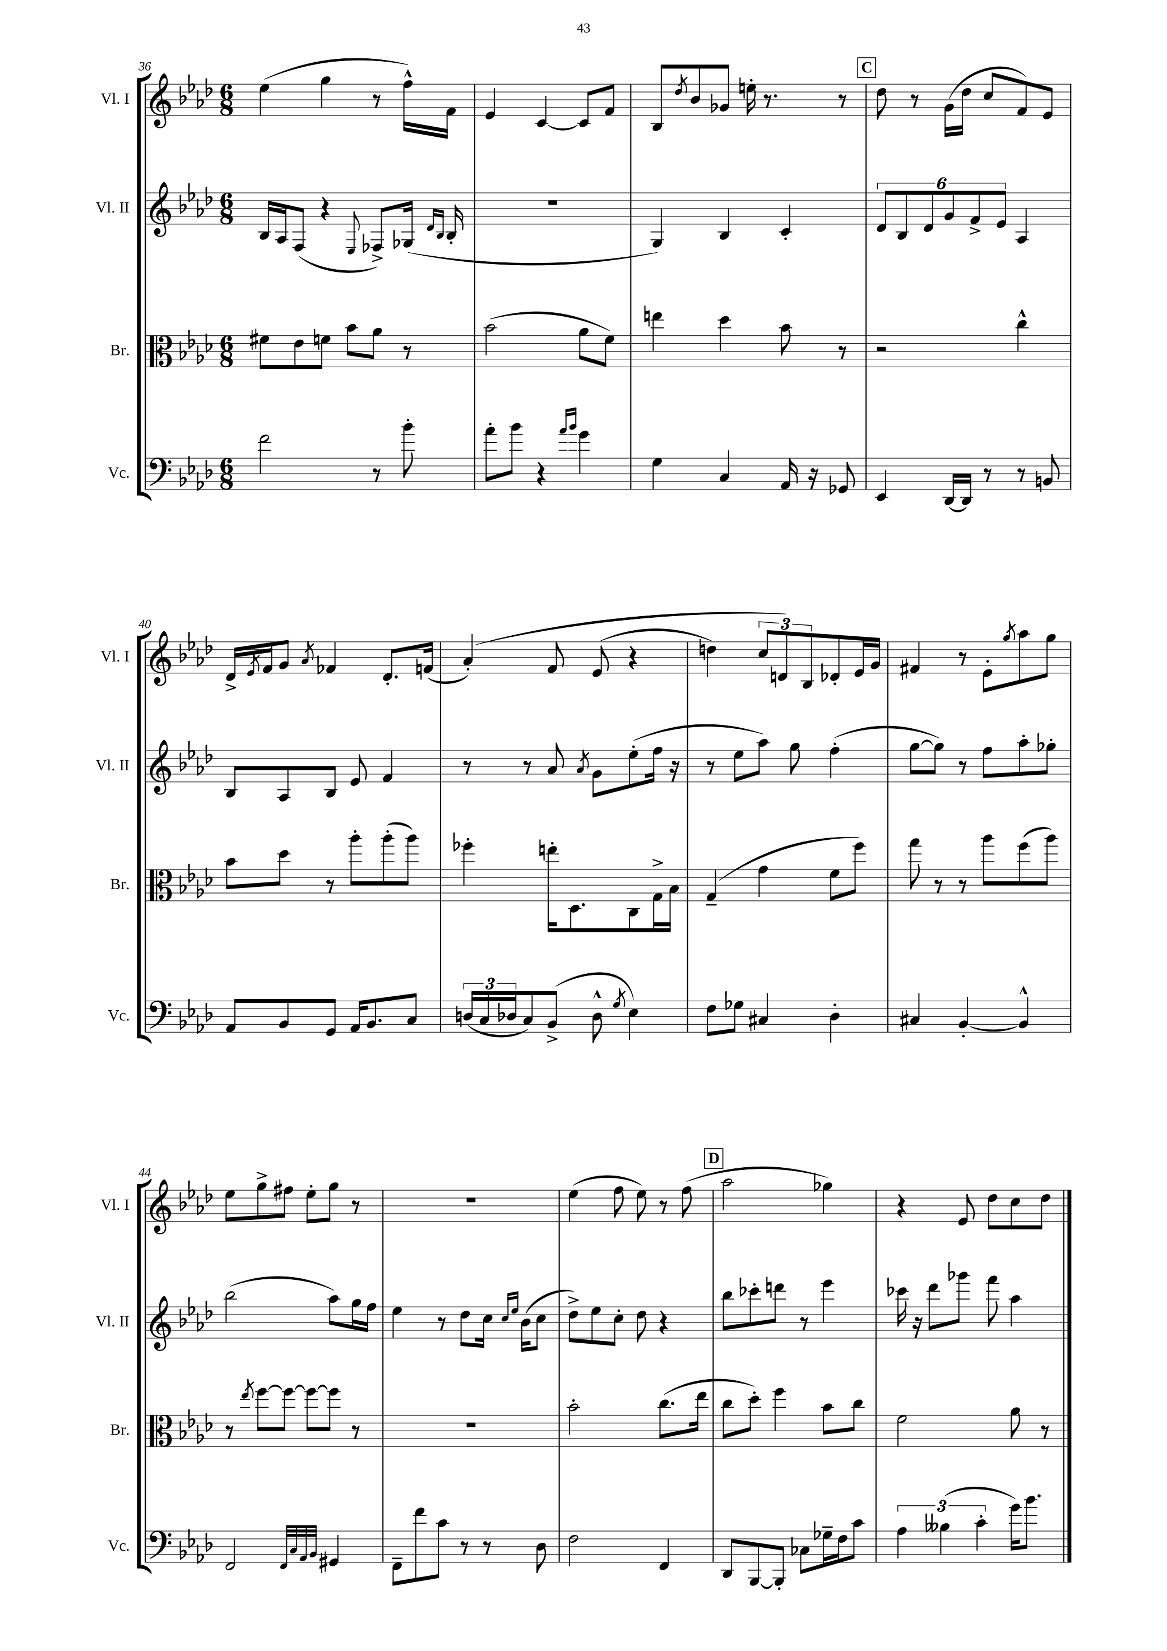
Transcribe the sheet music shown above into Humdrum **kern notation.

**kern	**kern	**kern	**kern
*staff4	*staff3	*staff2	*staff1
*clefF4	*clefC3	*clefG2	*clefG2
*k[b-e-a-d-]	*k[b-e-a-d-]	*k[b-e-a-d-]	*k[b-e-a-d-]
*M6/8	*M6/8	*M6/8	*M6/8
2f\	8f#\L	16B-/LL	(4ee-\
.	.	16A-/J	.
.	8e-\	(8F/J	.
.	8f\J	4r	4gg\
.	8b-\L	.	.
.	.	8qqE-/	.
8r	8a-\J	8F-^/L)	8r
8b-'\	8r	(16G-/Jk	16ff^^\LL)
.	.	16qqd-/LL	.
.	.	16qqB-/JJ	.
.	.	16B-'/	16f\JJ
=	=	=	=
8a-'\L	(2b-\	2.r	4e-/
8b-\J	.	.	.
4r	.	.	[4c/
16qqa-/LL	.	.	.
16qqb-/JJ	.	.	.
4g\	8a-\L	.	8c/]L
.	8f\J)	.	8f/J
=	=	=	=
4G\	4ee\	4G/)	8B-/L
.	.	.	8qdd-/
.	.	.	8b-/
4C/	4dd-\	4B-/	8g-/J
.	.	.	16ee'\
.	.	.	8.r
16AA-/	8b-\	4c'/	.
16r	.	.	.
8GG-/	8r	.	8r
=	=	=	=
4EE-/	2r	12d-/L	8dd-\
.	.	12B-/	.
.	.	.	8r
.	.	12d-/	.
[16DD-/LL	.	12g/	(16g\LL
16DD-/]JJ	.	.	16dd-\JJ
.	.	12f^/	.
8r	.	.	8cc/L
.	.	12e-/J	.
8r	4cc^^\	4A-/	8f/)
8BB/	.	.	8e-/J
=	=	=	=
8AA-/L	8b-\L	8B-/L	16d-^/LL
.	.	.	8qe-/
.	.	.	16f/J
8BB-/	8dd-\J	8A-/	8g/J
.	.	.	8qa-/
8GG/J	8r	8B-/J	4f-/
16AA-/LK	8aa-'\L	8e-/	.
8.BB-/	.	.	.
.	(8aa-'\	4f/	8.d-'/L
8C/J	8aa-\J)	.	.
.	.	.	(16f/Jk
=	=	=	=
(24D/LL	4ff-'\	8r	&(4a-'/)
24C/	.	.	.
24D-/J	.	.	.
8C/)	.	8r	.
(8BB-^/J	16ee'\LK	8a-/	8f/
.	8.D-\	.	.
.	.	8qa-/	.
8D-^^\	.	8g\L	(8e-/
8qG/	.	.	.
4E-\)	8C\	(8ee-'\	4r
.	16G^\L	16ff\Jk	.
.	16B-\JJ	16r	.
=	=	=	=
8F\L	(4G~/	8r	4dd\)
8G-\J	.	8ee-\L	.
4C#/	4g\	8aa-\J)	12cc/L
.	.	.	12d/&)
.	.	8gg\	.
.	.	.	12B-/
4D-'\	8f\L	(4ff'\	8d-'/
.	8ff\J)	.	16e-/L
.	.	.	16g/JJ
=	=	=	=
4C#/	8gg\	[8gg\L	4f#/
.	8r	8gg\]J)	.
[4BB-'/	8r	8r	8r
.	8aa-\L	8ff\L	8e-'\L
.	.	.	8qgg/
4BB-^^/]	(8ff\	8aa-'\	8aa-\
.	8aa-\J)	8gg-'\J	8gg\J
=	=	=	=
2FF/	8r	(2bb-\	8ee-\L
.	8qee-/	.	.
.	[8ff\L	.	8gg^\
.	8ff\_J	.	8ff#\J
.	8ff\_L	.	8ee-'\L
32qqFF/LLL	.	.	.
32qqC/	.	.	.
32qqAA-/	.	.	.
32qqBB-/JJJ	.	.	.
4GG#/	8ff\]J	8aa-\L)	8gg\J
.	8r	16gg\L	8r
.	.	16ff\JJ	.
=	=	=	=
8FF~\L	2.r	4ee-\	2.r
8f\	.	.	.
8c\J	.	8r	.
8r	.	8dd-\L	.
8r	.	16cc\Jk	.
.	.	16qqcc/LL	.
.	.	16qqee-/JJ	.
.	.	(16b-\LK	.
8D-\	.	8cc\J	.
=	=	=	=
2F\	2b-'\	8dd-^\L)	(4ee-\
.	.	8ee-\	.
.	.	8cc'\J	8ff\
.	.	8dd-\	8ee-\)
4FF/	(8.cc\L	4r	8r
.	.	.	(8ff\
.	16ee-\Jk	.	.
=	=	=	=
8DD-/L	8cc\L	8bb-\L	2aa-\
[8BBB-/	8dd-'\J)	8ccc-'\	.
8BBB-'/]J	4ff\	8ddd\J	.
8C-\L	.	8r	.
16G-~\L	8b-\L	4eee-\	4gg-\)
16F\J	.	.	.
8c\J	8cc\J	.	.
=	=	=	=
6A-\	2f\	16ccc-\	4r
.	.	16r	.
.	.	8ddd-\L	.
(6B--\	.	.	.
.	.	8ggg-\J	8e-/
6c'\	.	.	.
.	.	8fff\	8dd-\L
16g\LK)	8a-\	4aa-\	8cc\
8.b-\J	.	.	.
.	8r	.	8dd-\J
==	==	==	==
*-	*-	*-	*-
